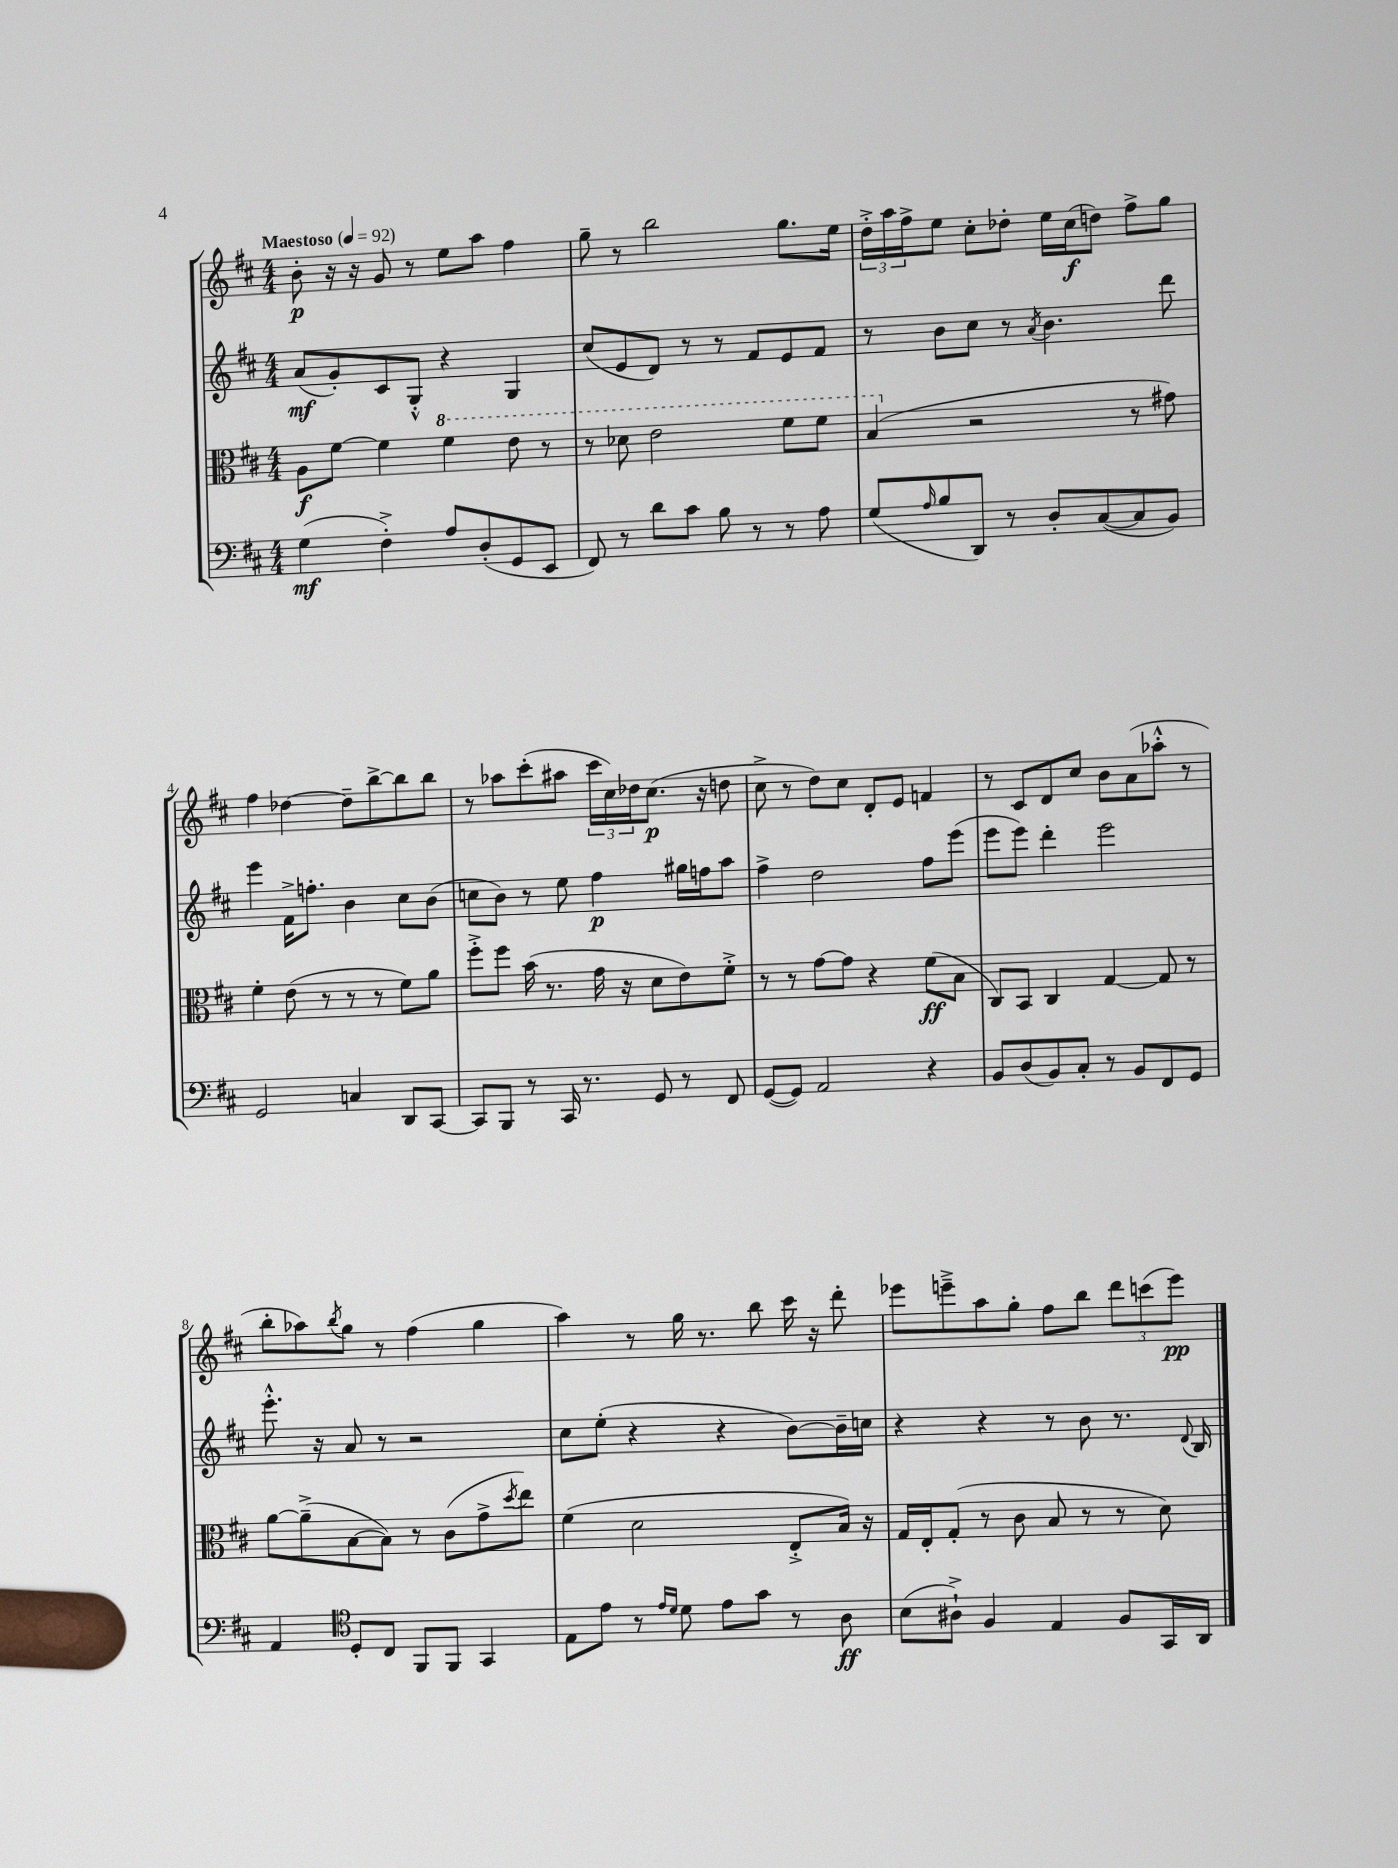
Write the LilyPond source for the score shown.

<<
\new StaffGroup <<
\new Staff = "s0" {
    \clef treble \key d \major \numericTimeSignature \time 4/4 \tempo "Maestoso" 4 = 92
    b'8-.\p r16 r16 g'8 r8 e''8 a''8 fis''4 |
    g''8-- r8 b''2 g''8. e''16 |
    \tuplet 3/2 { d''16-.-> a''16 fis''16-> } e''8 cis''8-. des''8-. e''16 cis''16\f( d''8) fis''8-> g''8 |
    fis''4 des''4~ des''8-- b''8~-> b''8 b''8 |
    r8 aes''8 cis'''8-.( ais''8 \tuplet 3/2 { cis'''16 cis''16) des''16 } cis''8.\p( r16 d''8 |
    cis''8-> r8 d''8) cis''8 d'8-. e'8 f'4 |
    r8 cis'8 d'8 cis''8 b'8 a'8( aes''8-.-^ r8 |
    b''8-. aes''8) \acciaccatura { b''8 } g''8 r8 fis''4( g''4 |
    a''4) r8 g''16 r8. b''8 cis'''16 r16 d'''8-. |
    ees'''8 e'''8---> a''8 g''8-. fis''8 b''8 \tuplet 3/2 { d'''8 c'''8( e'''8\pp) } \bar "|." |
}
\new Staff = "s1" {
    \clef treble \key d \major \numericTimeSignature \time 4/4
    a'8\mf( g'8-.) cis'8 g8-.-^ r4 g4 |
    cis''8( e'8 d'8) r8 r8 fis'8 e'8 fis'8 |
    r8 b'8 cis''8 r8 \acciaccatura { a'8 } b'4. d'''8 |
    e'''4 fis'16-> f''8.-. b'4 cis''8 b'8( |
    c''8 b'8) r8 e''8 fis''4\p gis''16 f''16 a''8 |
    fis''4-> d''2 fis''8 e'''8( |
    e'''8 e'''8) d'''4-. e'''2 |
    e'''8.-.-^ r16 a'8 r8 r2 |
    cis''8 e''8-.( r4 r4 b'8~) b'16-- c''16 |
    r4 r4 r8 b'8 r8. \appoggiatura { d'8 } b16 \bar "|." |
}
\new Staff = "s2" {
    \clef alto \key d \major \numericTimeSignature \time 4/4
    a8\f fis'8~ fis'4 \ottava #1 fis''4 e''8 r8 |
    r8 des''8 e''2 fis''8 fis''8 |
    b'4( \ottava #0 r2 r8 gis'8) |
    fis'4-. e'8( r8 r8 r8 fis'8) a'8 |
    fis''8-.-> fis''8 b'16( r8. g'16 r16 d'8 e'8) fis'8-.-> |
    r8 r8 g'8~ g'8 r4 fis'8\ff( b8 |
    cis8) b,8 cis4 g4~ g8 r8 |
    a'8~ a'8--->( b8~ b8) r8 cis'8( g'8-> \acciaccatura { d''8 } e''8) |
    fis'4( d'2 e8-.-> b16) r16 |
    g16 e16-. g8-.( r8 cis'8 b8 r8 r8 d'8) \bar "|." |
}
\new Staff = "s3" {
    \clef bass \key d \major \numericTimeSignature \time 4/4
    g4\mf( fis4-.->) a8 d8-.( g,8 e,8 |
    fis,8) r8 d'8 cis'8 b8 r8 r8 a8 |
    g8( \grace { a16 } b8 d,8) r8 d8-. cis8~( cis8 b,8) |
    g,2 c4 d,8 cis,8~ |
    cis,8 b,,8 r8 cis,16 r8. g,8 r8 fis,8 |
    g,8~( g,8) a,2 r4 |
    b,8 d8( b,8) cis8-. r8 b,8 fis,8 g,8 |
    a,4 \clef tenor d8-. cis8 fis,8 fis,8 g,4 |
    e8 e'8 r8 \grace { e'16 d'16 } d'8 e'8 g'8 r8 a8\ff |
    b8( ais8-!->) fis4 e4 fis8 g,16 a,16 \bar "|." |
}
>>
>>
